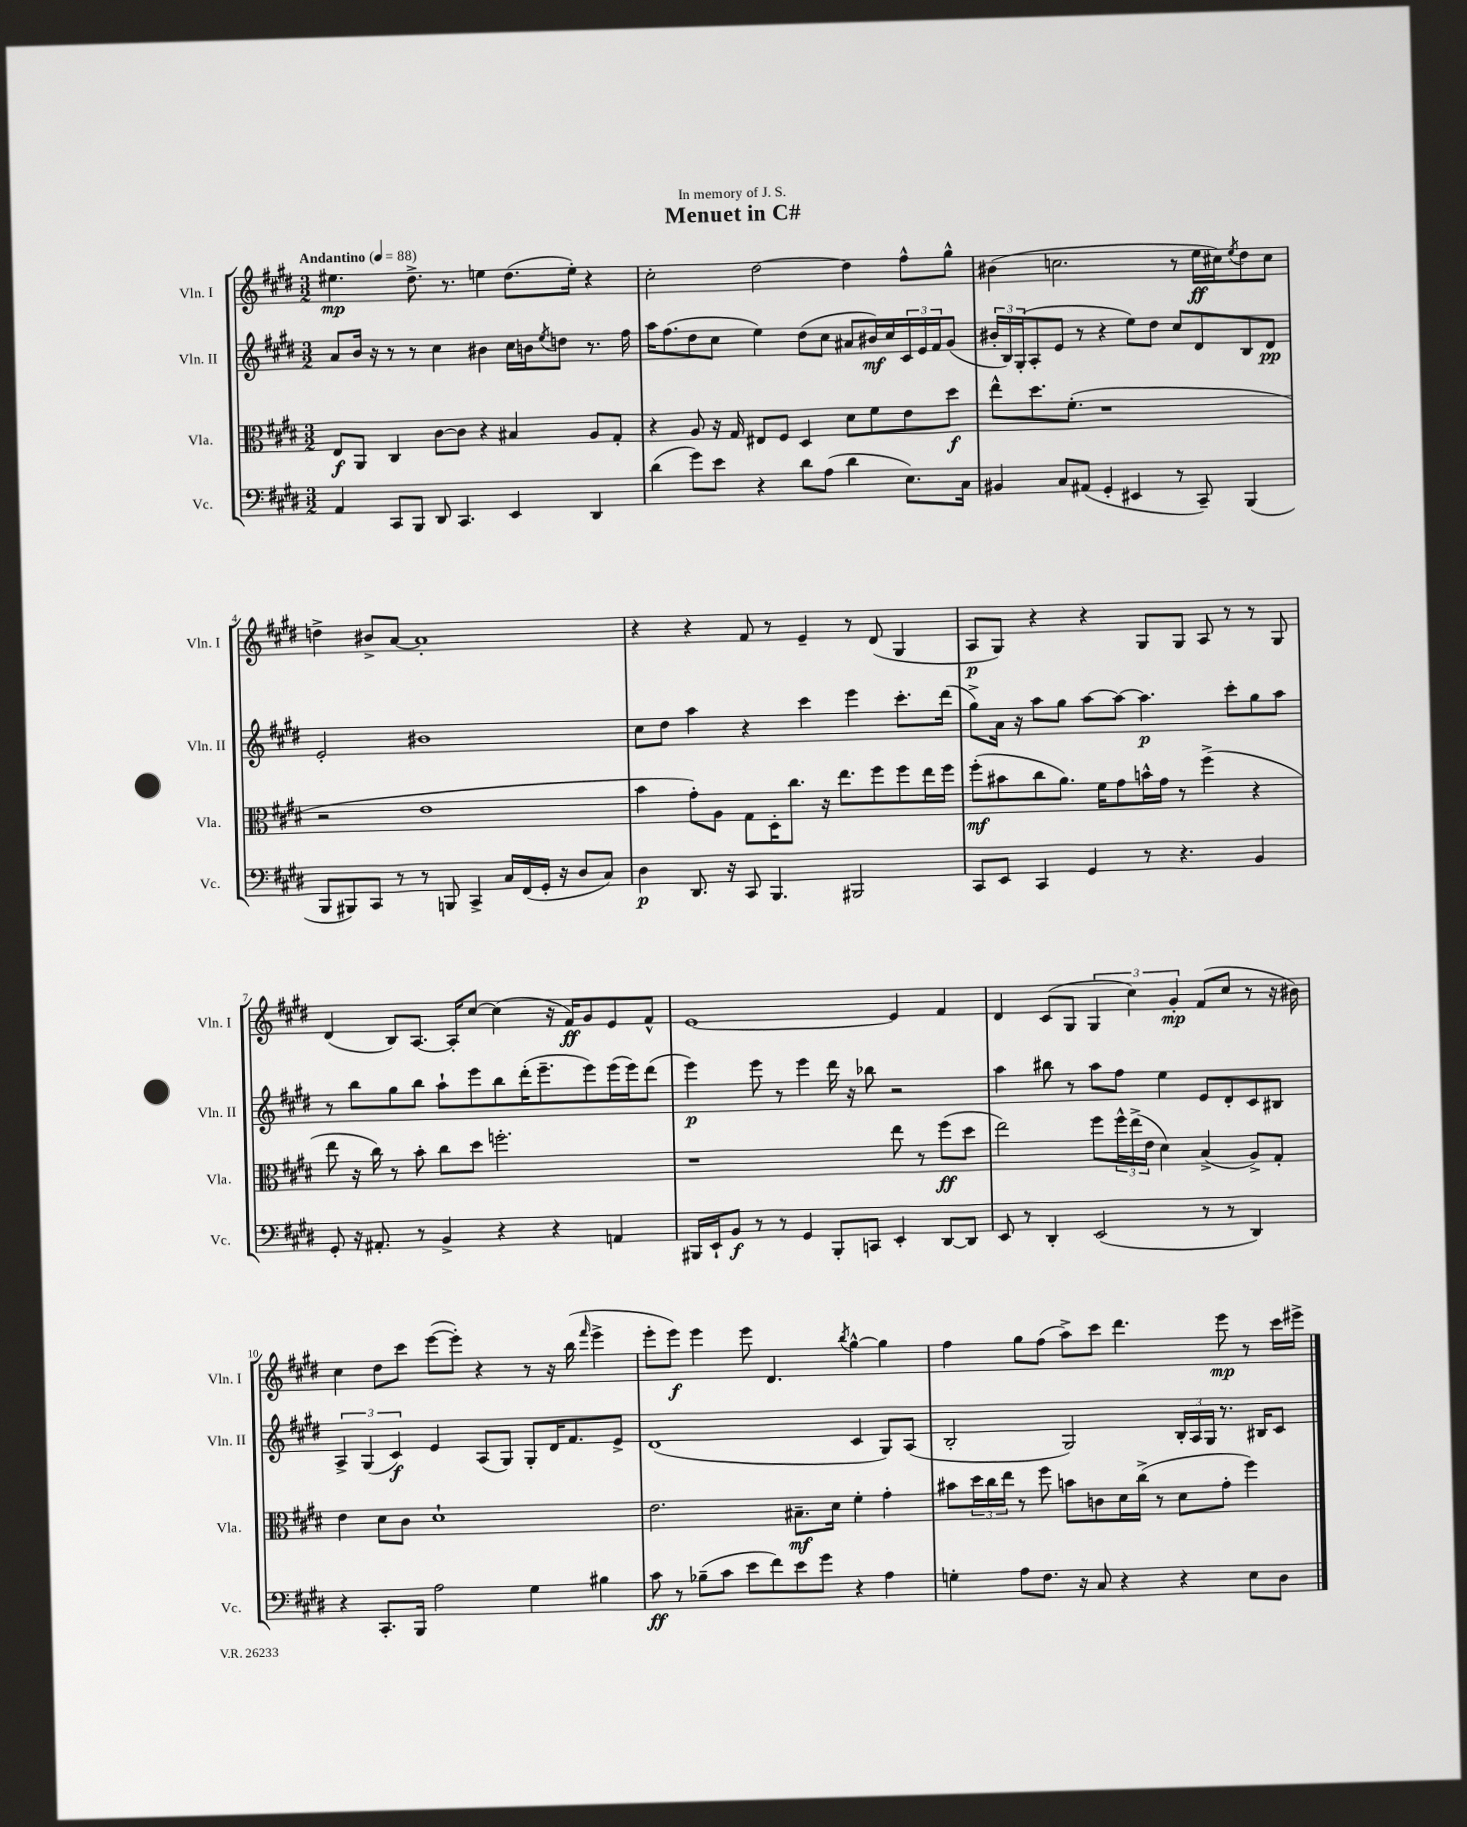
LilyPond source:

\header { title = "Menuet in C#" dedication = "In memory of J. S." }
<<
\new StaffGroup <<
\new Staff = "s0" \with { instrumentName = "Vln. I" shortInstrumentName = "Vln. I" } {
    \clef treble \key e \major \numericTimeSignature \time 3/2 \tempo "Andantino" 4 = 88
    eis''4.\mp dis''8.-> r8. e''4 dis''8.( e''16-.) r4 |
    cis''2-. dis''2~ dis''4 fis''8-^ gis''8-^ |
    bis'4( c''2. r8 e''16\ff cis''16) \acciaccatura { e''8 } dis''8 cis''8 |
    d''4-> bis'8-> a'8~ a'1-. |
    r4 r4 fis'8 r8 e'4-- r8 dis'8( gis4 |
    a8\p gis8) r4 r4 gis8 gis8 a8 r8 r8 gis8 |
    dis'4( b8) a8.~ a16-. cis''8~ cis''4( r16 fis'16\ff) gis'8 e'8 fis'8-^ |
    e'1~ e'4 fis'4 |
    dis'4 cis'8( gis8 \tuplet 3/2 { gis4 cis''4) gis'4-.\mp } fis'8( cis''8 r8 r16 bis'16) |
    cis''4 dis''8 cis'''8 e'''8~( e'''8-.) r4 r8 r16 b''16( \grace { fis'''16 } e'''4-> |
    e'''8-. e'''8\f) e'''4 e'''8 dis'4. \acciaccatura { b''8 } gis''4~-^ gis''4 |
    fis''4 gis''8 fis''8( a''8->) cis'''8 dis'''4. e'''8\mp r8 cis'''16 eis'''16-> \bar "|." |
}
\new Staff = "s1" \with { instrumentName = "Vln. II" shortInstrumentName = "Vln. II" } {
    \clef treble \key e \major \numericTimeSignature \time 3/2
    a'8 b'16 r16 r8 r8 cis''4 bis'4 cis''16 b'16 \acciaccatura { e''8 } d''8 r8. fis''16 |
    a''16 fis''8.( dis''8 cis''8 e''4) dis''8( cis''8 ais'8 bis'16\mf) cis''16 \tuplet 3/2 { cis'16 e'16 fis'16 } gis'8( |
    \tuplet 3/2 { bis'16-. b16) gis16-.( } a8-. e'8 r8 r4 e''8) dis''8 cis''8 dis'8 b8 dis'8\pp |
    e'2-. bis'1 |
    cis''8 dis''8 a''4 r4 cis'''4 e'''4 cis'''8.-. dis'''16( |
    gis''8->) a'16 r16 a''8 gis''8 a''8~ a''8~ a''4.\p cis'''8-. gis''8 a''8 |
    r8 b''8 gis''8 b''8 a''8-! e'''8 b''8 dis'''16-.( e'''8.-- e'''8) e'''16( e'''16) dis'''8( |
    e'''4\p) e'''8 r8 e'''4 dis'''16 r16 bes''8 r2 |
    a''4 bis''8 r8 a''8 fis''8 e''4 e'8 dis'8-. cis'8 bis8 |
    \tuplet 3/2 { a4-> gis4( cis'4\f) } e'4 a8( gis8) gis8-. dis'16 fis'8. e'8-> |
    dis'1( cis'4 gis8) a8( |
    b2-. gis2) \tuplet 3/2 { b16-. a16 gis16 } r8. bis16 cis'8 \bar "|." |
}
\new Staff = "s2" \with { instrumentName = "Vla." shortInstrumentName = "Vla." } {
    \clef alto \key e \major \numericTimeSignature \time 3/2
    e8\f a,8 cis4 cis'8~ cis'8 r4 bis4 a8 gis8-. |
    r4 a8 r16 gis16 eis8 fis8 dis4 dis'8 fis'8 e'8 dis''8\f |
    e''8-^ dis''8. fis'8.-.( r1 |
    r2 e'1 |
    b'4 gis'8-.) a8 gis8 dis16-. cis''8. r16 e''8. fis''8 fis''8 e''16 fis''16 |
    fis''8-.\mf( bis'8 cis''8 a'8.) fis'16 gis'8 b'16-^ gis'16 r8 fis''4->( r4 |
    e''8 r16 cis''16) r8 b'8-. cis''8 dis''8 f''2.-. |
    r1 e''8 r8 fis''8\ff( dis''8 |
    e''2) fis''8 \tuplet 3/2 { fis''16-^ e''16->( e'16 } dis'4) b4->( a8->) gis8-. |
    e'4 dis'8 cis'8 dis'1-! |
    e'2. bis8.--\mf dis'16 fis'4-. gis'4-. |
    bis'8 \tuplet 3/2 { dis''16 cis''16 e''16 } r8 fis''8 b'8 c'8 dis'16 cis''16->( r8 dis'8 gis'8-. fis''4) \bar "|." |
}
\new Staff = "s3" \with { instrumentName = "Vc." shortInstrumentName = "Vc." } {
    \clef bass \key e \major \numericTimeSignature \time 3/2
    a,4 cis,8 b,,8 dis,8 cis,4. e,4 dis,4 |
    dis'4( gis'8) e'8 r4 dis'8 a8( dis'4 e8.) cis16 |
    bis,4 cis8 ais,8( gis,4-. eis,4 r8 cis,8--) b,,4( |
    b,,8 bis,,8) cis,8 r8 r8 b,,8 cis,4-> cis16 fis,16( gis,16-. r16 dis8 cis8) |
    dis4\p dis,8. r16 cis,8 b,,4. bis,,2 |
    cis,8 e,8 cis,4 gis,4 r8 r4. b,4 |
    gis,8-. r16 ais,8.-. r8 b,4-> r4 r4 a,4 |
    bis,,16 e,16-! b,8\f r8 r8 gis,4 bis,,8-. c,8 e,4-. dis,8~ dis,8 |
    e,8 r8 dis,4-. e,2( r8 r8 dis,4) |
    r4 cis,8.-. b,,16 a2 gis4 bis4 |
    cis'8\ff r8 bes8--( cis'8 e'8 fis'8) e'8 gis'8 r4 a4 |
    g4-. a8 fis8. r16 cis8 r4 r4 e8 dis8 \bar "|." |
}
>>
>>
